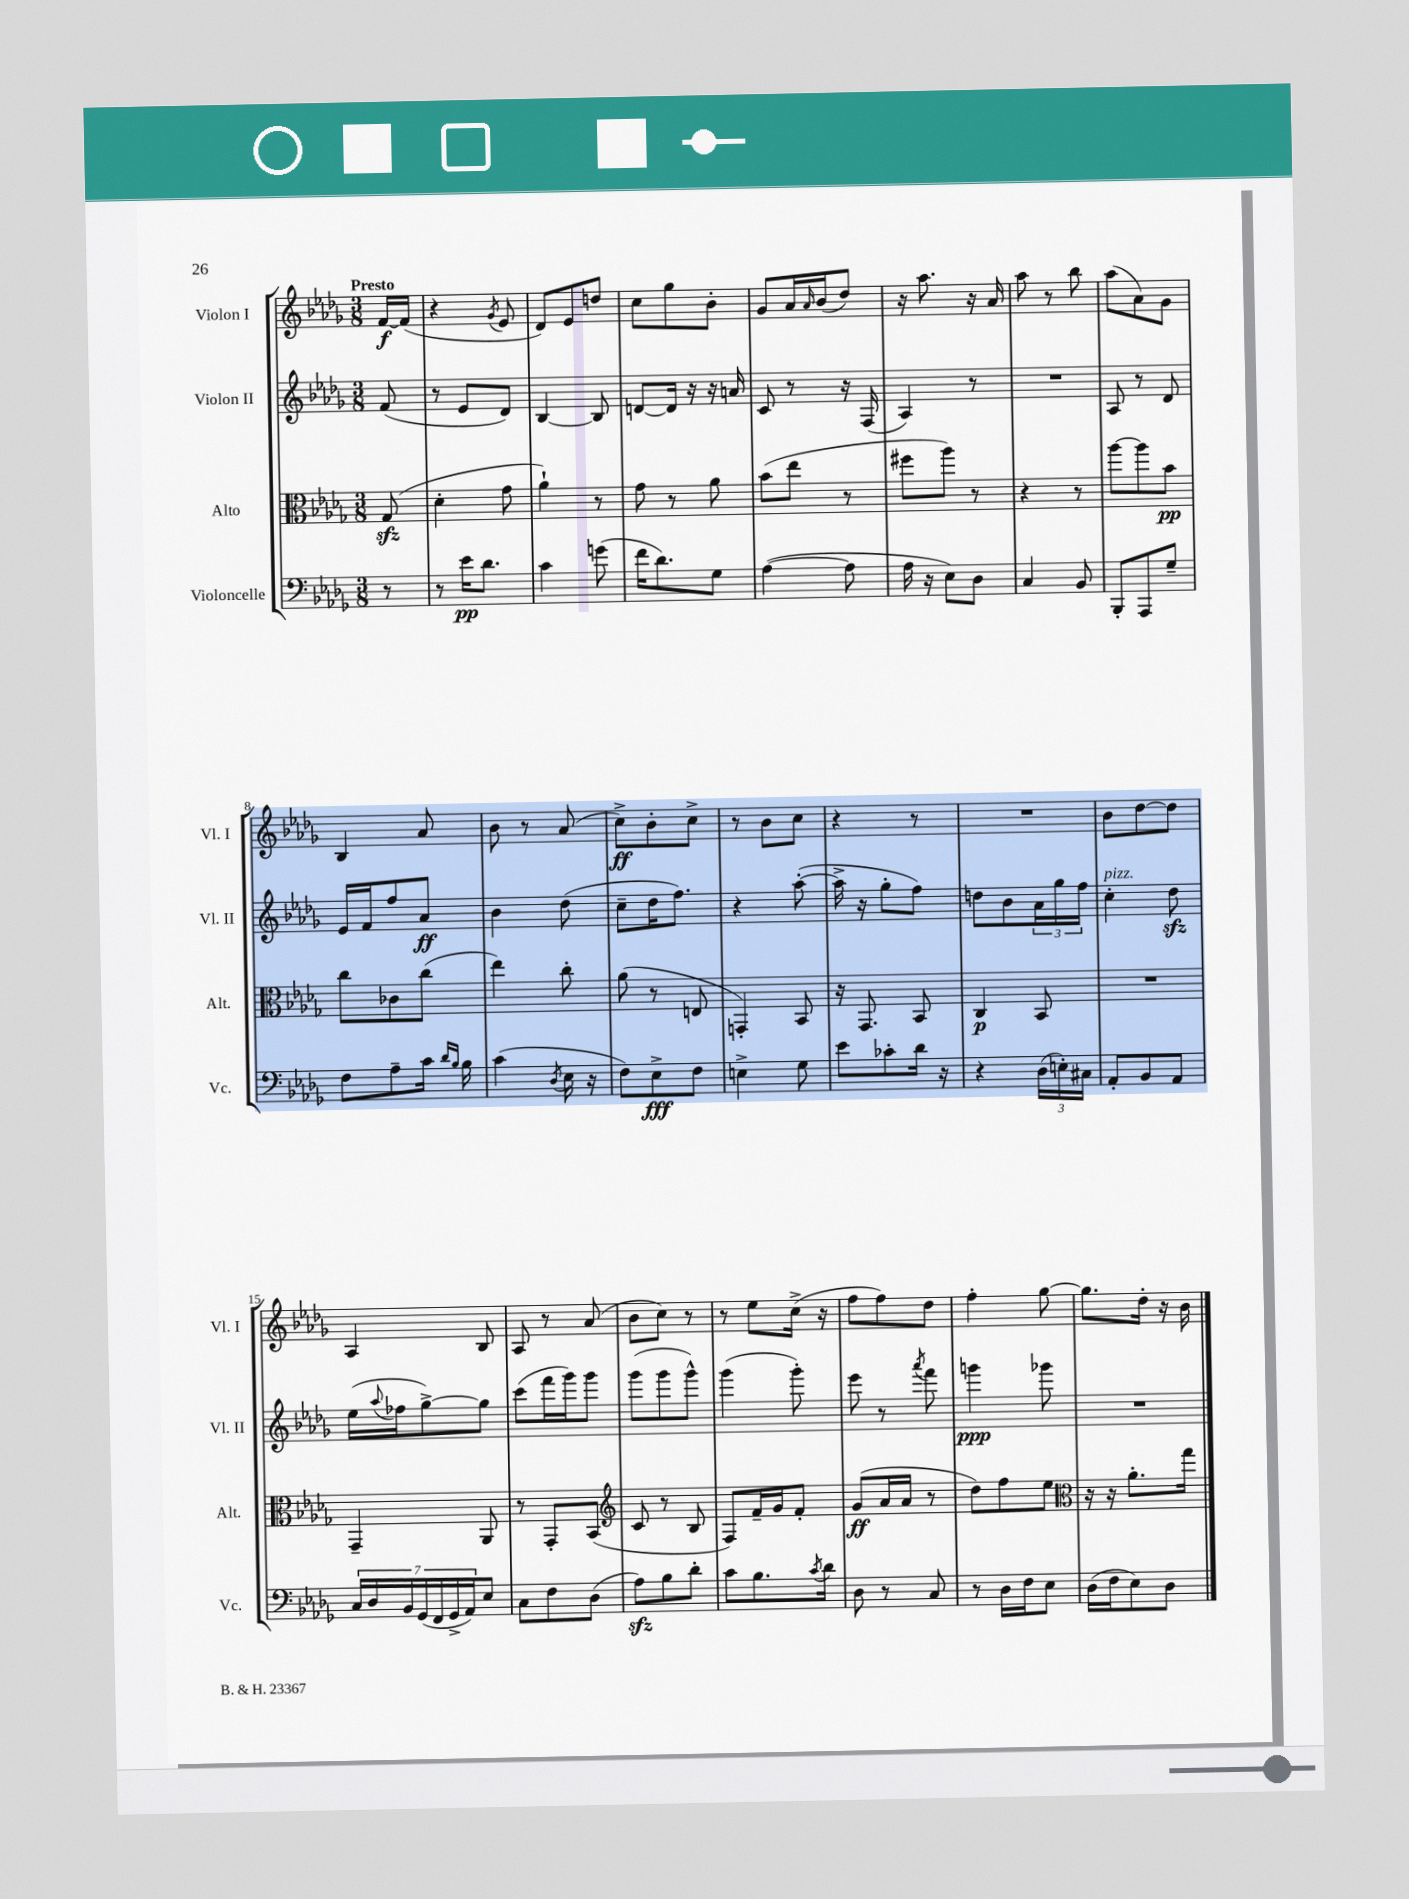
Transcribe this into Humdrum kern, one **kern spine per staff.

**kern	**dynam	**kern	**dynam	**kern	**dynam	**kern	**dynam
*part4	*part4	*part3	*part3	*part2	*part2	*part1	*part1
*staff4	*staff4	*staff3	*staff3	*staff2	*staff2	*staff1	*staff1
*I"Violoncelle	*	*I"Alto	*	*I"Violon II	*	*I"Violon I	*
*I'Vc.	*	*I'Alt.	*	*I'Vl. II	*	*I'Vl. I	*
*clefF4	*	*clefC3	*	*clefG2	*	*clefG2	*
*k[b-e-a-d-g-]	*	*k[b-e-a-d-g-]	*	*k[b-e-a-d-g-]	*	*k[b-e-a-d-g-]	*
*M3/8	*	*M3/8	*	*M3/8	*	*M3/8	*
=	=	=	=	=	=	=	=
!	!	!	!	!	!	!LO:TX:a:B:t=Presto	!
8r	.	(8G-zz/	.	(8f/	.	[16f/LL	f
.	.	.	.	.	.	(16f/JJ]	.
=1	=1	=1	=1	=1	=1	=1	=1
8r	.	4d-'\	.	8r	.	4r	.
16e-\KL	pp	.	.	8e-/L	.	.	.
8.d-\J	.	.	.	.	.	.	.
.	.	.	.	.	.	8qg-/	.
.	.	8g-\	.	8d-/J)	.	8e-/	.
=2	=2	=2	=2	=2	=2	=2	=2
4c\	.	4a-`\)	.	[4B-/	.	8d-/L)	.
.	.	.	.	.	.	8e-/	.
(8gn\	.	8r	.	8B-/]	.	8ddn/J	.
=3	=3	=3	=3	=3	=3	=3	=3
16f\KL	.	8g-\	.	[8dn/L	.	8cc\L	.
8.d-\)	.	.	.	.	.	.	.
.	.	8r	.	16d/Jk]	.	8gg-\	.
.	.	.	.	16r	.	.	.
8G-\J	.	8a-\	.	16r	.	8b-'\J	.
.	.	.	.	16an/	.	.	.
=4	=4	=4	=4	=4	=4	=4	=4
([4A-\	.	(8b-\L	.	8c/	.	8g-/L	.
.	.	8ee-\J	.	8r	.	16a-/L	.
.	.	.	.	.	.	16qqa-/	.
.	.	.	.	.	.	(16b-/J	.
8A-\]	.	8r	.	16r	.	8dd-/J)	.
.	.	.	.	(16F/	.	.	.
=5	=5	=5	=5	=5	=5	=5	=5
16A-\	.	8ff#X\L	.	4A-/)	.	16r	.
16r	.	.	.	.	.	8.aa-\	.
8E-\L)	.	8aa-\J)	.	.	.	.	.
8D-\J	.	8r	.	8r	.	16r	.
.	.	.	.	.	.	16a-/	.
=6	=6	=6	=6	=6	=6	=6	=6
4C/	.	4r	.	4.r	.	8aa-\	.
.	.	.	.	.	.	8r	.
8BB-/	.	8r	.	.	.	8bb-\	.
=7	=7	=7	=7	=7	=7	=7	=7
8BBB-'/L	.	[8aa-\L	.	8A-/	.	(8aa-\L	.
8AAA-/	.	8aa-\]	.	8r	.	8a-\)	.
8G-~/J	.	8b-\J	pp	8d-/	.	8g-\J	.
!!LO:LB:g=z
=8	=8	=8	=8	=8	=8	=8	=8
8F\L	.	8cc\L	.	16e-/LL	.	4B-/	.
.	.	.	.	16f/J	.	.	.
8A-~\	.	8c-X\	.	8ff/	.	.	.
16c\Jk	.	(8cc\J	.	8a-/J	ff	8a-/	.
16qqd-/LL	.	.	.	.	.	.	.
16qqB-/JJ	.	.	.	.	.	.	.
16B-\	.	.	.	.	.	.	.
=9	=9	=9	=9	=9	=9	=9	=9
(4c\	.	4ee-\)	.	4b-\	.	8b-\	.
.	.	.	.	.	.	8r	.
8qD-/	.	.	.	.	.	.	.
16E-\	.	8cc'\	.	(8dd-\	.	(8a-/	.
16r	.	.	.	.	.	.	.
=10	=10	=10	=10	=10	=10	=10	=10
8F\L)	.	(8a-\	.	8cc~\L	.	8cc^\L)	ff
8E-^\	fff	8r	.	16dd-\K	.	8b-'\	.
.	.	.	.	8.ff\J)	.	.	.
8F\J	.	8En/	.	.	.	8cc^\J	.
=11	=11	=11	=11	=11	=11	=11	=11
4En^\	.	4GGn'/)	.	4r	.	8r	.
.	.	.	.	.	.	8b-\L	.
8G-\	.	8BB-/	.	([8aa-'\	.	8cc\J	.
=12	=12	=12	=12	=12	=12	=12	=12
8e-\L	.	16r	.	16aa-^\]	.	4r	.
.	.	8.GG-/	.	16r	.	.	.
8c-X'\	.	.	.	8gg-'\L	.	.	.
16d-\Jk	.	8BB-/	.	8ff\J)	.	8r	.
16r	.	.	.	.	.	.	.
=13	=13	=13	=13	=13	=13	=13	=13
4r	.	4C/	p	8ddn\L	.	4.r	.
.	.	.	.	8b-\	.	.	.
(24D-\LL	.	8BB-/	.	24a-\L	.	.	.
24En'\)	.	.	.	24gg-\	.	.	.
24C#X\JJ	.	.	.	24ff\JJ	.	.	.
=14	=14	=14	=14	=14	=14	=14	=14
!	!	!	!	!LO:TX:a:i:t=pizz.	!	!	!
8AA-'/L	.	4.r	.	4cc'\	.	8b-\L	.
8BB-/	.	.	.	.	.	[8dd-\	.
8AA-/J	.	.	.	8dd-zz\	.	8dd-\J]	.
!!LO:LB:g=z
=15	=15	=15	=15	=15	=15	=15	=15
28C/LL	.	4GG-~/	.	(16ee-\LL	.	4A-/	.
28D-/	.	.	.	.	.	.	.
.	.	.	.	8qqaa-/	.	.	.
.	.	.	.	16ff-X\J	.	.	.
28BB-/	.	.	.	.	.	.	.
(28GG-/	.	.	.	.	.	.	.
.	.	.	.	[8gg-^\)	.	.	.
28FF/	.	.	.	.	.	.	.
28GG-^/	.	.	.	.	.	.	.
28AA-/J)	.	.	.	.	.	.	.
8E-/J	.	8AA-/	.	8gg-\J]	.	8B-/	.
=16	=16	=16	=16	=16	=16	=16	=16
8C\L	.	8r	.	(8ccc\L	.	8A-/	.
8F\	.	8GG-'/L	.	16fff\L	.	8r	.
.	.	.	.	16ggg-\J)	.	.	.
(8D-\J	.	(8BB-/J	.	8ggg-\J	.	(8a-/	.
=17	=17	=17	=17	=17	=17	=17	=17
*	*	*clefG2	*	*	*	*	*
8A-zz\L)	.	8c/	.	(8ggg-\L	.	8b-\L	.
8B-\	.	8r	.	8ggg-\	.	8cc\J)	.
8d-'\J	.	8B-/	.	8ggg-^^\J)	.	8r	.
=18	=18	=18	=18	=18	=18	=18	=18
8c\L	.	8F/L)	.	(4ggg-\	.	8r	.
8.B-\	.	16f~/L	.	.	.	8ee-\L	.
.	.	16g-/J	.	.	.	.	.
.	.	8f'/J	.	8ggg-'\)	.	(16cc^\Jk	.
8qc/	.	.	.	.	.	.	.
16d-\Jk	.	.	.	.	.	16r	.
=19	=19	=19	=19	=19	=19	=19	=19
8D-\	.	(8g-/L	ff	8eee-\	.	8ff\L	.
8r	.	16a-/L	.	8r	.	8ff\)	.
.	.	16a-/JJ	.	.	.	.	.
.	.	.	.	8qaaa-/	.	.	.
8C/	.	8r	.	8fff\	.	8dd-\J	.
=20	=20	=20	=20	=20	=20	=20	=20
8r	.	8dd-\L)	.	4gggn\	ppp	4ff'\	.
16D-\LL	.	8ff\	.	.	.	.	.
16F\J	.	.	.	.	.	.	.
8E-\J	.	8ee-\J	.	8ggg-X\	.	[8gg-\	.
=21	=21	=21	=21	=21	=21	=21	=21
*	*	*clefC3	*	*	*	*	*
(16D-\LL	.	16r	.	4.r	.	8.gg-\L]	.
16F\J	.	16r	.	.	.	.	.
8E-\)	.	8.a-'\L	.	.	.	.	.
.	.	.	.	.	.	16dd-'\Jk	.
8D-\J	.	.	.	.	.	16r	.
.	.	16gg-\Jk	.	.	.	16b-\	.
==	==	==	==	==	==	==	==
*-	*-	*-	*-	*-	*-	*-	*-
